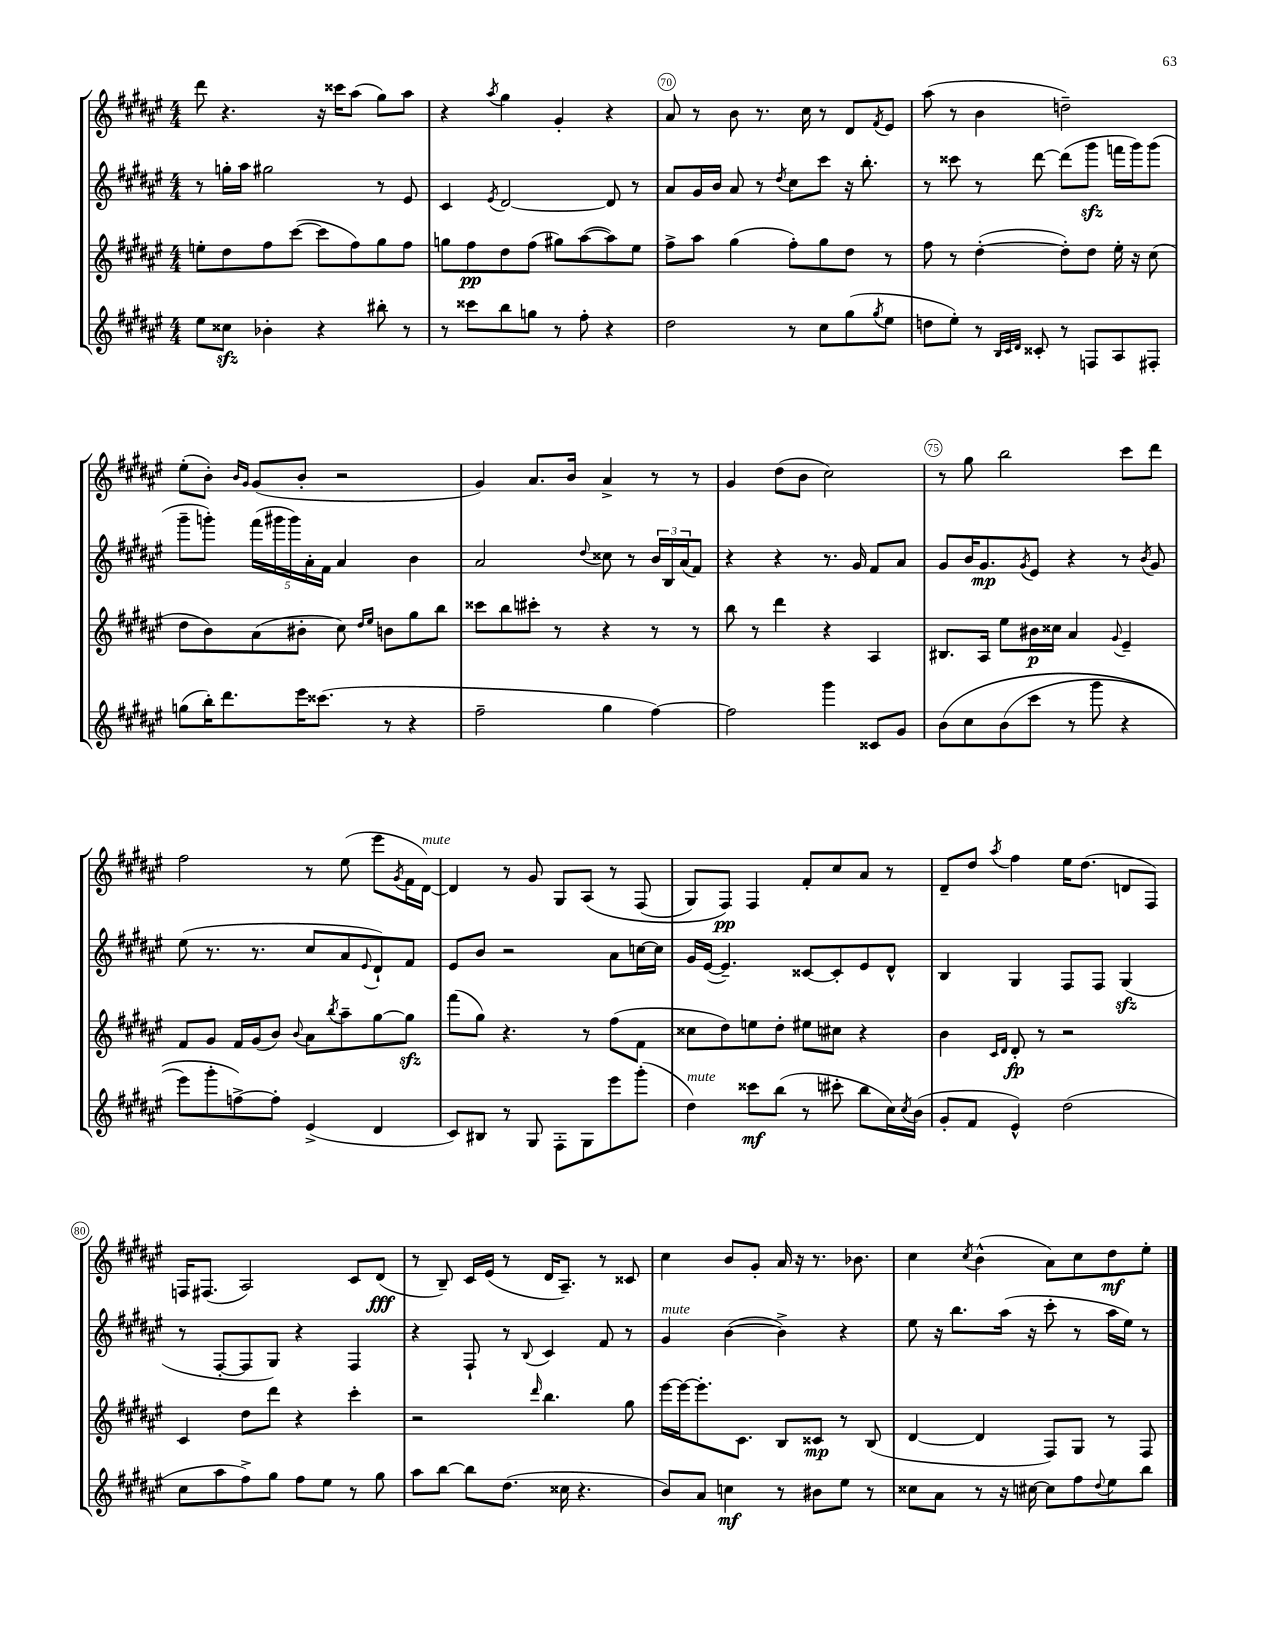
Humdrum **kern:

**kern	**dynam	**kern	**dynam	**kern	**dynam	**kern	**dynam
*part4	*part4	*part3	*part3	*part2	*part2	*part1	*part1
*staff4	*staff4	*staff3	*staff3	*staff2	*staff2	*staff1	*staff1
*clefG2	*	*clefG2	*	*clefG2	*	*clefG2	*
*k[f#c#g#d#a#e#]	*	*k[f#c#g#d#a#e#]	*	*k[f#c#g#d#a#e#]	*	*k[f#c#g#d#a#e#]	*
*M4/4	*	*M4/4	*	*M4/4	*	*M4/4	*
=68	=68	=68	=68	=68	=68	=68	=68
8ee#\L	.	8een'\L	.	8r	.	8ddd#\	.
8cc##Xzz\J	.	8dd#\	.	16ggn'\LL	.	4.r	.
.	.	.	.	16aa#\JJ	.	.	.
4b-X'\	.	8ff#\	.	2gg#X\	.	.	.
.	.	([8ccc#\J	.	.	.	.	.
4r	.	8ccc#\L]	.	.	.	16r	.
.	.	.	.	.	.	16ccc##X\KL	.
.	.	8ff#\)	.	.	.	(8aa#\J	.
8bb#X'\	.	8gg#\	.	8r	.	8gg#\L)	.
8r	.	8ff#\J	.	8e#/	.	8aa#\J	.
=69	=69	=69	=69	=69	=69	=69	=69
8r	.	8ggn\L	.	4c#/	.	4r	.
8ccc##X\L	.	8ff#\	pp	.	.	.	.
.	.	.	.	8qe#/	.	8qaa#/	.
8bb\	.	8dd#\	.	[2d#/	.	4gg#\	.
8ggn\J	.	(8ff#\J	.	.	.	.	.
8r	.	8gg#X\L)	.	.	.	4g#'/	.
8ff#'\	.	([8aa#\	.	.	.	.	.
4r	.	8aa#\])	.	8d#/]	.	4r	.
.	.	8ee#\J	.	8r	.	.	.
=70	=70	=70	=70	=70	=70	=70	=70
2dd#\	.	8ff#^\L	.	8a#/L	.	8a#/	.
.	.	8aa#\J	.	16g#/L	.	8r	.
.	.	.	.	16b/JJ	.	.	.
.	.	(4gg#\	.	8a#/	.	8b\	.
.	.	.	.	8r	.	8.r	.
.	.	.	.	8qdd#/	.	.	.
8r	.	8ff#'\L)	.	8cc#\L	.	.	.
.	.	.	.	.	.	16cc#\	.
8cc#\L	.	8gg#\	.	8ccc#\J	.	8r	.
(8gg#\	.	8dd#\J	.	16r	.	8d#/L	.
.	.	.	.	8.bb'\	.	.	.
8qgg#/	.	.	.	.	.	8qf#/	.
8ee#\J	.	8r	.	.	.	8e#/J	.
=71	=71	=71	=71	=71	=71	=71	=71
8ddn\L	.	8ff#\	.	8r	.	(8aa#\	.
8ee#'\J)	.	8r	.	8ccc##X\	.	8r	.
8r	.	([4dd#'\	.	8r	.	4b\	.
32qqB/LLL	.	.	.	.	.	.	.
32qqc#/	.	.	.	.	.	.	.
32qqd#/JJJ	.	.	.	.	.	.	.
8c##X'/	.	.	.	[8ddd#\	.	.	.
8r	.	8dd#'\L])	.	(8ddd#\L]	.	2ddn~\)	.
8Fn/L	.	8dd#\J	.	8ggg#zz\J	.	.	.
8A#/	.	16ee#'\	.	16fffn\LL	.	.	.
.	.	16r	.	16ggg#\J)	.	.	.
8F#X'/J	.	(8cc#\	.	(8ggg#\J	.	.	.
!!LO:LB:g=z
=72	=72	=72	=72	=72	=72	=72	=72
(8ggn\L	.	8dd#\L	.	8ggg#~\L	.	(8ee#'\L	.
16bb'\K)	.	8b\)	.	8gggn'\J)	.	8b'\J)	.
8.ddd#\	.	.	.	.	.	.	.
.	.	.	.	.	.	16qqb/LL	.
.	.	.	.	.	.	16qqg#/JJ	.
.	.	(8a#\	.	(20fff#\LL	.	(8g#/L	.
.	.	.	.	20ggg#X\	.	.	.
.	.	.	.	20ggg#\)	.	.	.
16eee#\K	.	8b#X'\J	.	.	.	8b'/J	.
.	.	.	.	20a#'\	.	.	.
(8.ccc##X\J	.	.	.	.	.	.	.
.	.	.	.	20f#\JJ	.	.	.
.	.	8cc#\)	.	4a#/	.	2r	.
.	.	16qqdd#/LL	.	.	.	.	.
.	.	16qqee#/JJ	.	.	.	.	.
8r	.	8bn\L	.	.	.	.	.
4r	.	8gg#\	.	4b\	.	.	.
.	.	8bb\J	.	.	.	.	.
=73	=73	=73	=73	=73	=73	=73	=73
2ff#~\	.	8ccc##X\L	.	2a#/	.	4g#/)	.
.	.	8bb\	.	.	.	.	.
.	.	8ccc#X'\J	.	.	.	8.a#/L	.
.	.	8r	.	.	.	.	.
.	.	.	.	.	.	16b/Jk	.
.	.	.	.	8qqdd#/	.	.	.
4gg#\	.	4r	.	8cc##X\	.	4a#^/	.
.	.	.	.	8r	.	.	.
[4ff#\)	.	8r	.	24b/LL	.	8r	.
.	.	.	.	24B/	.	.	.
.	.	.	.	(24a#/J	.	.	.
.	.	8r	.	8f#/J)	.	8r	.
=74	=74	=74	=74	=74	=74	=74	=74
2ff#\]	.	8bb\	.	4r	.	4g#/	.
.	.	8r	.	.	.	.	.
.	.	4ddd#\	.	4r	.	(8dd#\L	.
.	.	.	.	.	.	8b\J	.
4ggg#\	.	4r	.	8.r	.	2cc#\)	.
.	.	.	.	16g#/	.	.	.
8c##X/L	.	4A#/	.	8f#/L	.	.	.
8g#/J	.	.	.	8a#/J	.	.	.
=75	=75	=75	=75	=75	=75	=75	=75
(8b\L	.	8.B#X/L	.	8g#/L	.	8r	.
8cc#\	.	.	.	16b/K	.	8gg#\	.
.	.	16A#/Jk	.	8.g#/	mp	.	.
(8b\	.	8ee#\L	.	.	.	2bb\	.
.	.	.	.	8qg#/	.	.	.
8ccc#\J	.	16b#X\L	p	8e#/J	.	.	.
.	.	16cc##X\JJ	.	.	.	.	.
8r	.	4a#/	.	4r	.	.	.
8ggg#\	.	.	.	.	.	.	.
.	.	8qqg#/	.	.	.	.	.
4r	.	4e#~/	.	8r	.	8ccc#\L	.
.	.	.	.	8qb/	.	.	.
.	.	.	.	8g#/	.	8ddd#\J	.
!!LO:LB:g=z
=76	=76	=76	=76	=76	=76	=76	=76
8eee#\L)	.	8f#/L	.	(8ee#\	.	2ff#\	.
8ggg#'\	.	8g#/J	.	8.r	.	.	.
[8ffn^\)	.	16f#/LL	.	.	.	.	.
.	.	(16g#/J	.	8.r	.	.	.
8ff'\J]	.	8b/J)	.	.	.	.	.
.	.	8qqb/	.	.	.	.	.
(4e#^/	.	8a#\L	.	8cc#/L	.	8r	.
.	.	8qbb/	.	.	.	.	.
.	.	8aa#~\	.	8a#/	.	(8ee#\	.
.	.	.	.	8qqe#/	.	.	.
4d#/	.	[8gg#\	.	8d#`/)	.	8eee#\L	.
.	.	.	.	.	.	8qg#/	.
.	.	8gg#zz\J]	.	8f#/J	.	16f#\L	.
!	!	!	!	!	!	!LO:TX:a:i:t=mute	!
.	.	.	.	.	.	[16d#\JJ)	.
=77	=77	=77	=77	=77	=77	=77	=77
8c#/L)	.	(8fff#\L	.	8e#/L	.	4d#/]	.
8B#X/J	.	8gg#\J)	.	8b/J	.	.	.
8r	.	4.r	.	2r	.	8r	.
8G#/	.	.	.	.	.	8g#/	.
8F#'\L	.	.	.	.	.	8G#/L	.
8G#\	.	8r	.	.	.	(8A#/J	.
8eee#\	.	(8ff#\L	.	8a#\L	.	8r	.
(8ggg#'\J	.	8f#\J	.	[16ccn\L	.	(8F#/	.
.	.	.	.	16cc\JJ]	.	.	.
=78	=78	=78	=78	=78	=78	=78	=78
!LO:TX:a:i:t=mute	!	!	!	!	!	!	!
4dd#\)	.	8cc##X\L	.	16g#/LL	.	8G#/L)	.
.	.	.	.	([16e#/JJ	.	.	.
.	.	8dd#\)	.	4.e#~/])	.	8F#/J)	pp
8ccc##X\L	mf	8een\	.	.	.	4F#/	.
(8bb\J	.	8dd#'\J	.	.	.	.	.
8r	.	8ee#X\L	.	[8c##X/L	.	8f#'/L	.
8ccc#X'\	.	8cc#X\J	.	8c##'/]	.	8cc#/	.
8bb\L	.	4r	.	8e#/	.	8a#/J	.
16cc#\L)	.	.	.	8d#^^/J	.	8r	.
8qcc#/	.	.	.	.	.	.	.
(16b\JJ	.	.	.	.	.	.	.
=79	=79	=79	=79	=79	=79	=79	=79
8g#'/L	.	4b\	.	4B/	.	8d#~/L	.
8f#/J	.	.	.	.	.	8dd#/J	.
.	.	16qqc#/LL	.	.	.	.	.
.	.	16qqd#/JJ	.	.	.	8qaa#/	.
4e#^^/)	.	8d#'/	fp	4G#/	.	4ff#\	.
.	.	8r	.	.	.	.	.
(2dd#\	.	2r	.	8F#/L	.	16ee#\KL	.
.	.	.	.	.	.	(8.dd#\J	.
.	.	.	.	8F#/J	.	.	.
.	.	.	.	(4G#zz/	.	8dn/L	.
.	.	.	.	.	.	8F#/J)	.
!!LO:LB:g=z
=80	=80	=80	=80	=80	=80	=80	=80
8cc#\L	.	4c#/	.	8r	.	16Fn/KL	.
.	.	.	.	.	.	(8.F#X/J	.
8aa#\	.	.	.	[8F#'/L	.	.	.
8ff#^\)	.	8dd#\L	.	8F#/]	.	2A#/)	.
8gg#\J	.	8ddd#\J	.	8G#/J)	.	.	.
8ff#\L	.	4r	.	4r	.	.	.
8ee#\J	.	.	.	.	.	.	.
8r	.	4ccc#'\	.	4F#/	.	8c#/L	.
8gg#\	.	.	.	.	.	(8d#/J	fff
=81	=81	=81	=81	=81	=81	=81	=81
8aa#\L	.	2r	.	4r	.	8r	.
[8bb\J	.	.	.	.	.	8B~/)	.
8bb\L]	.	.	.	8F#`/	.	16c#/LL	.
.	.	.	.	.	.	(16e#/JJ	.
(8.dd#\J	.	.	.	8r	.	8r	.
.	.	16qqddd#/	.	8qqB/	.	.	.
.	.	4.bb\	.	4c#/	.	16d#/KL	.
16cc##X\	.	.	.	.	.	8.A#~/J)	.
4.r	.	.	.	.	.	.	.
.	.	.	.	8f#/	.	8r	.
.	.	8gg#\	.	8r	.	8c##X/	.
=82	=82	=82	=82	=82	=82	=82	=82
!	!	!	!	!LO:TX:a:i:t=mute	!	!	!
8b/L)	.	[16eee#\LL	.	4g#/	.	4cc#\	.
.	.	16eee#\J_	.	.	.	.	.
8a#/J	.	8.eee#'\]	.	.	.	.	.
4ccn\	mf	.	.	([4b\	.	8b/L	.
.	.	8.c#\J	.	.	.	.	.
.	.	.	.	.	.	8g#'/J	.
8r	.	8B/L	.	4b^\])	.	16a#/	.
.	.	.	.	.	.	16r	.
8b#X\L	.	8c##X/J	mp	.	.	8.r	.
8ee#\J	.	8r	.	4r	.	.	.
.	.	.	.	.	.	8.b-X\	.
8r	.	(8B/	.	.	.	.	.
=83	=83	=83	=83	=83	=83	=83	=83
8cc##X\L	.	[4d#/	.	8ee#\	.	4cc#\	.
8a#\J	.	.	.	16r	.	.	.
.	.	.	.	8.bb\L	.	.	.
.	.	.	.	.	.	8qcc#/	.
8r	.	4d#/]	.	.	.	(4b^^\	.
16r	.	.	.	(16aa#\Jk	.	.	.
[16cc#X\	.	.	.	16r	.	.	.
8cc#\L]	.	8F#/L)	.	8ccc#'\	.	8a#\L)	.
8ff#\	.	8G#/J	.	8r	.	8cc#\	.
8qqdd#/	.	.	.	.	.	.	.
8ee#\	.	8r	.	16aa#\LL	.	8dd#\	mf
.	.	.	.	16ee#\JJ)	.	.	.
8bb\J	.	8F#/	.	8r	.	8ee#'\J	.
==	==	==	==	==	==	==	==
*-	*-	*-	*-	*-	*-	*-	*-
